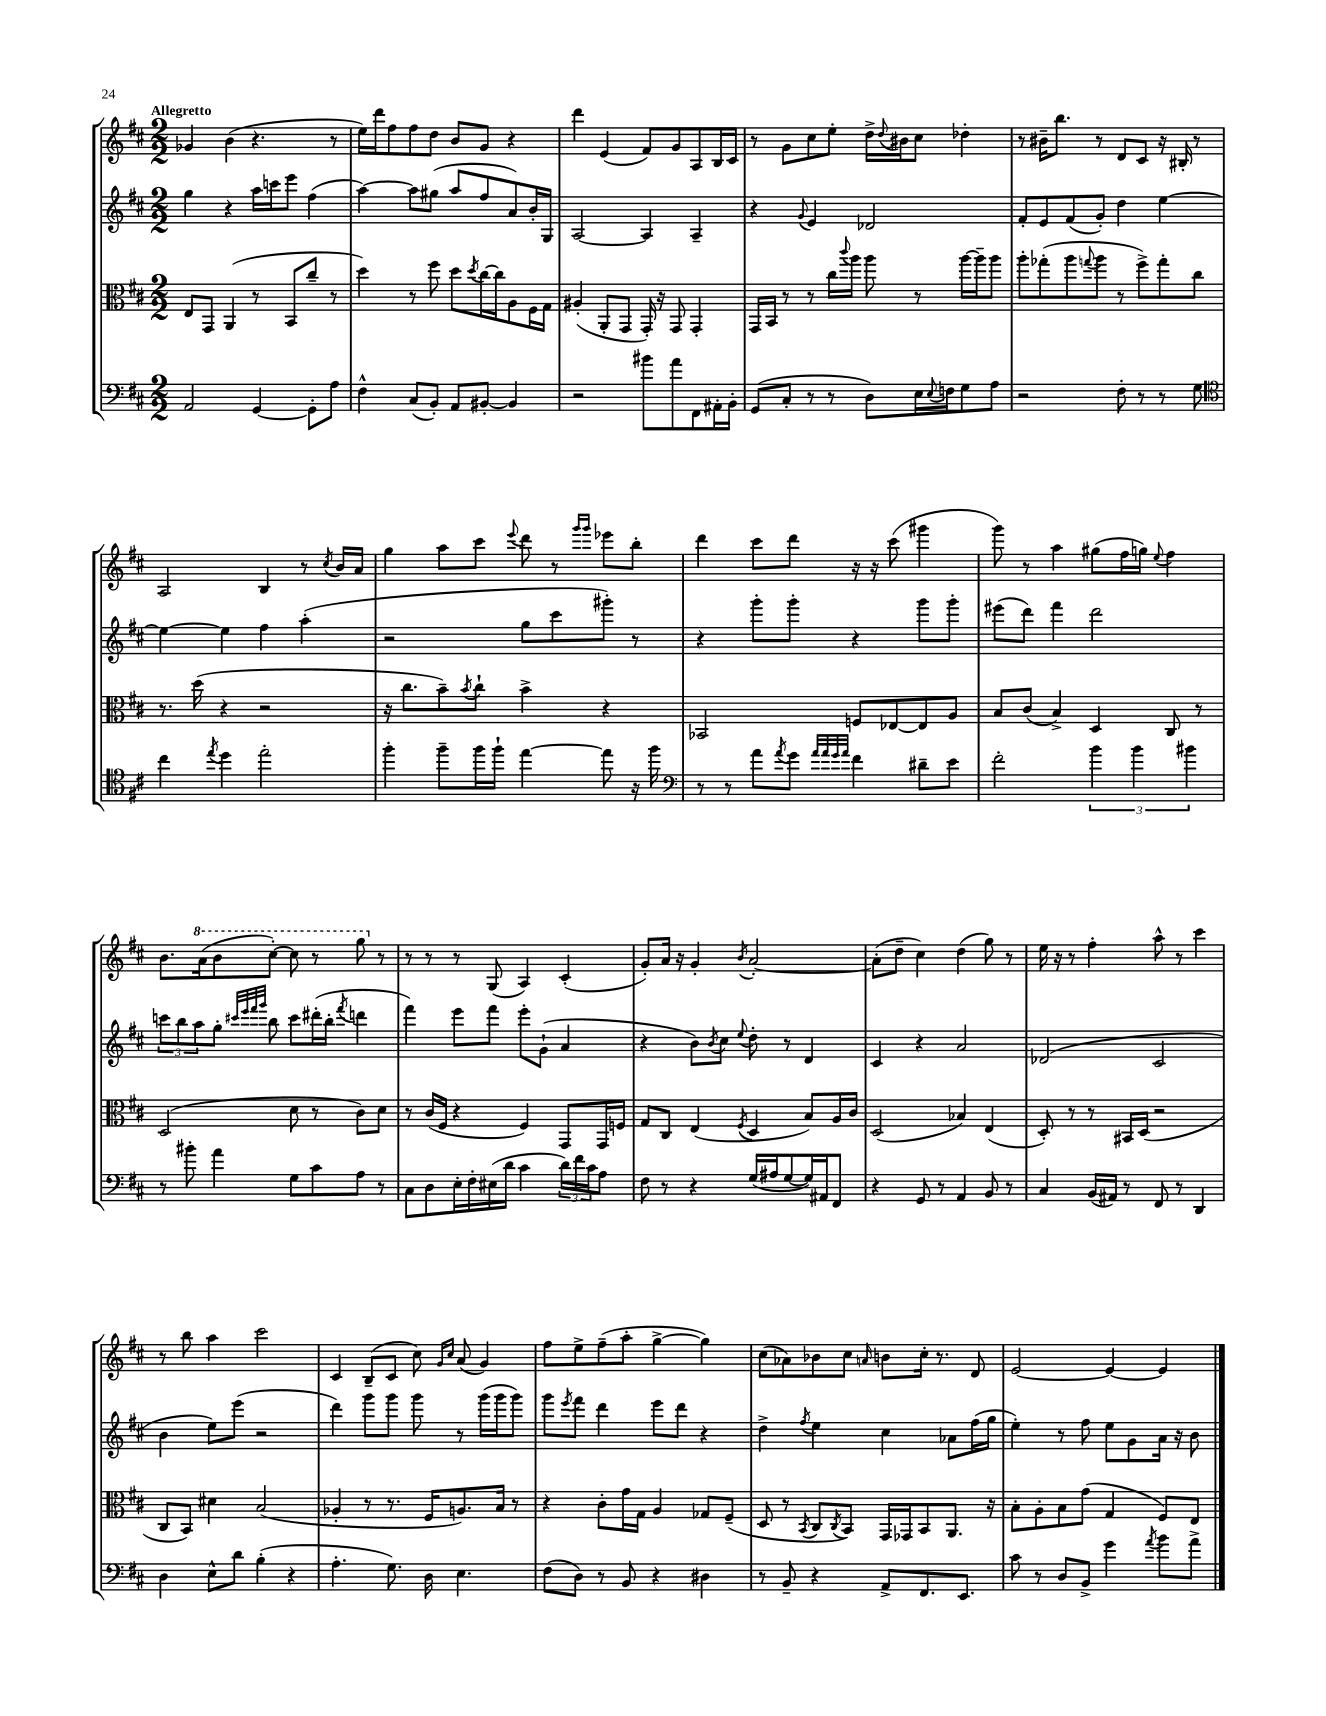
<<
\new StaffGroup <<
\new Staff = "s0" {
    \clef treble \key d \major \numericTimeSignature \time 2/2 \tempo "Allegretto"
    ges'4 b'4( r4. r8 |
    e''16) d'''16 fis''8 fis''8 d''8 b'8 g'8 r4 |
    d'''4 e'4( fis'8) g'8 a8 b16 cis'16 |
    r8 g'8 cis''8 e''8-. d''16-> \appoggiatura { d''8 } bis'16 cis''8 des''4-. |
    r8 bis'16-- b''8. r8 d'8 cis'8 r16 bis16-. r8 |
    a2 b4 r8 \acciaccatura { cis''8 } b'16 a'16 |
    g''4 a''8 cis'''8 \appoggiatura { e'''8 } d'''8 r8 \grace { g'''16 g'''16 } ees'''8 b''8-. |
    d'''4 cis'''8 d'''8 r16 r16 cis'''8( gis'''4 |
    g'''8) r8 a''4 gis''8( fis''16 g''16) \appoggiatura { e''8 } fis''4 |
    b'8. \ottava #1 a''16( b''8 cis'''8~-.) cis'''8 r8 g'''8 \ottava #0 r8 |
    r8 r8 r8 g8( a4) cis'4-.( |
    g'8-.) a'16 r16 g'4-. \acciaccatura { b'8 } a'2~-. |
    a'8-.( d''8-- cis''4) d''4( g''8) r8 |
    e''16 r16 r8 fis''4-. a''8-^ r8 cis'''4 |
    r8 b''8 a''4 cis'''2 |
    cis'4 b8--( cis'8 cis''8) \grace { g'16 cis''16 } a'8( g'4) |
    fis''8 e''8-> fis''8--( a''8-. g''4~-> g''4) |
    cis''8( aes'8) bes'8 cis''8 \grace { a'16 } b'8 cis''16-. r8. d'8 |
    e'2~ e'4~ e'4 \bar "|." |
}
\new Staff = "s1" {
    \clef treble \key d \major \numericTimeSignature \time 2/2
    g''4 r4 a''16 c'''16 e'''8 fis''4( |
    a''4~) a''8 gis''8( a''8 fis''8 a'8) b'16-. g16 |
    a2~ a4 a4-- |
    r4 \appoggiatura { g'8 } e'4 des'2 |
    fis'8-. e'8 fis'8( g'8-.) d''4 e''4~ |
    e''4~ e''4 fis''4 a''4-.( |
    r2 g''8 cis'''8 gis'''8-.) r8 |
    r4 g'''8-. g'''8-. r4 g'''8 g'''8-. |
    eis'''8( d'''8) fis'''4 d'''2 |
    \tuplet 3/2 { c'''8 b''8 a''8 } g''8-. \grace { cis'''32 e'''32 fis'''32 g'''32 } b''8 cis'''8 dis'''16-.( b''16-. \acciaccatura { fis'''8 } d'''4 |
    fis'''4) e'''8 fis'''8 e'''8-. g'8-!( a'4 |
    r4 b'8) \acciaccatura { b'8 } cis''8 \appoggiatura { e''8 } d''8-. r8 d'4 |
    cis'4 r4 a'2 |
    des'2( cis'2 |
    b'4 e''8) e'''8( r2 |
    d'''4) g'''8 g'''8 g'''8 r8 g'''16( g'''16 g'''8) |
    g'''8 \acciaccatura { e'''8 } fis'''8 d'''4 e'''8 d'''8 r4 |
    d''4-> \acciaccatura { fis''8 } e''4 cis''4 aes'8 fis''16( g''16 |
    e''4-.) r8 fis''8 e''8 g'8 a'16 r16 b'8 \bar "|." |
}
\new Staff = "s2" {
    \clef alto \key d \major \numericTimeSignature \time 2/2
    e8 g,8 a,4( r8 b,8 cis''8-- r8 |
    d''4) r8 fis''8 d''8 \acciaccatura { d''8 } cis''16~ cis''16 a8 fis16 g16 |
    ais4-.( a,8-. g,8 g,16-.) r16 g,8 g,4-. |
    g,16 b,16 r8 r8 cis''16 \appoggiatura { cis'''8 } a''16 a''8 r8 a''16~ a''16-- a''8 |
    a''8-. ges''8-.( a''8 \appoggiatura { g''8 } a''8 r8 fis''8->) g''8-. cis''8 |
    r8. d''16( r4 r2 |
    r16 cis''8. b'8--) \acciaccatura { b'8 } cis''8-! b'4-> r4 |
    bes,2 f8 ees8~ ees8 a8 |
    b8 cis'8( b4->) d4 cis8 r8 |
    d2( d'8 r8 cis'8) d'8 |
    r8 cis'16( fis16 r4 fis4) g,8 g,16 f16 |
    g8 cis8 e4( \acciaccatura { fis8 } d4 b8) a16 cis'16 |
    d2( bes4) e4( |
    d8-.) r8 r8 bis,16 d16( r2 |
    cis8 b,8) dis'4 b2( |
    aes4-. r8 r8. fis16 a8.) b16 r8 |
    r4 cis'8-. g'16 g16 a4 ges8 fis8--( |
    d8 r8 \acciaccatura { b,8 } cis8 \acciaccatura { cis8 } b,8) g,16 ges,16 b,8 a,8. r16 |
    b8-. a8-. b8 g'8( g4 fis8) e8 \bar "|." |
}
\new Staff = "s3" {
    \clef bass \key d \major \numericTimeSignature \time 2/2
    a,2 g,4~ g,8-. a8 |
    fis4-^ cis8( b,8-.) a,8 bis,8~-. bis,4 |
    r2 bis'8 a'8 fis,8 ais,16-. b,16-. |
    g,8( cis8-. r8 r8 d8) e16 \appoggiatura { e8 } f16 g8 a8 |
    r2 fis8-. r8 r8 g8 |
    \clef tenor cis''4 \acciaccatura { e''8 } d''4 e''2-. |
    fis''4-. fis''8-- fis''16 fis''16-! e''4~ e''8 r16 fis''16 |
    \clef bass r8 r8 a'8 \acciaccatura { a'8 } g'8 \grace { a'32 a'32 g'32 a'32 } fis'4 dis'8-- e'8 |
    fis'2-. \tuplet 3/2 { b'4 b'4 bis'4 } |
    r8 bis'8-. a'4 g8 cis'8 a8 r8 |
    cis8 d8 e16-. fis16-. eis16( d'16 cis'4 \tuplet 3/2 { d'16) fis'16 cis'16 } a8 |
    fis8 r8 r4 g16( ais16 g8~ g16) ais,16 fis,8 |
    r4 g,8 r8 a,4 b,8 r8 |
    cis4 b,16( ais,16) r8 fis,8 r8 d,4 |
    d4 e8-^ d'8 b4-.( r4 |
    a4.-. g8.) d16 e4. |
    fis8( d8) r8 b,8 r4 dis4 |
    r8 b,8-- r4 a,8-> fis,8. e,8. |
    cis'8 r8 d8 b,8-> g'4 \acciaccatura { a'8 } b'8 a'8-> \bar "|." |
}
>>
>>
\layout { \context { \Score \remove "Bar_number_engraver" } }
